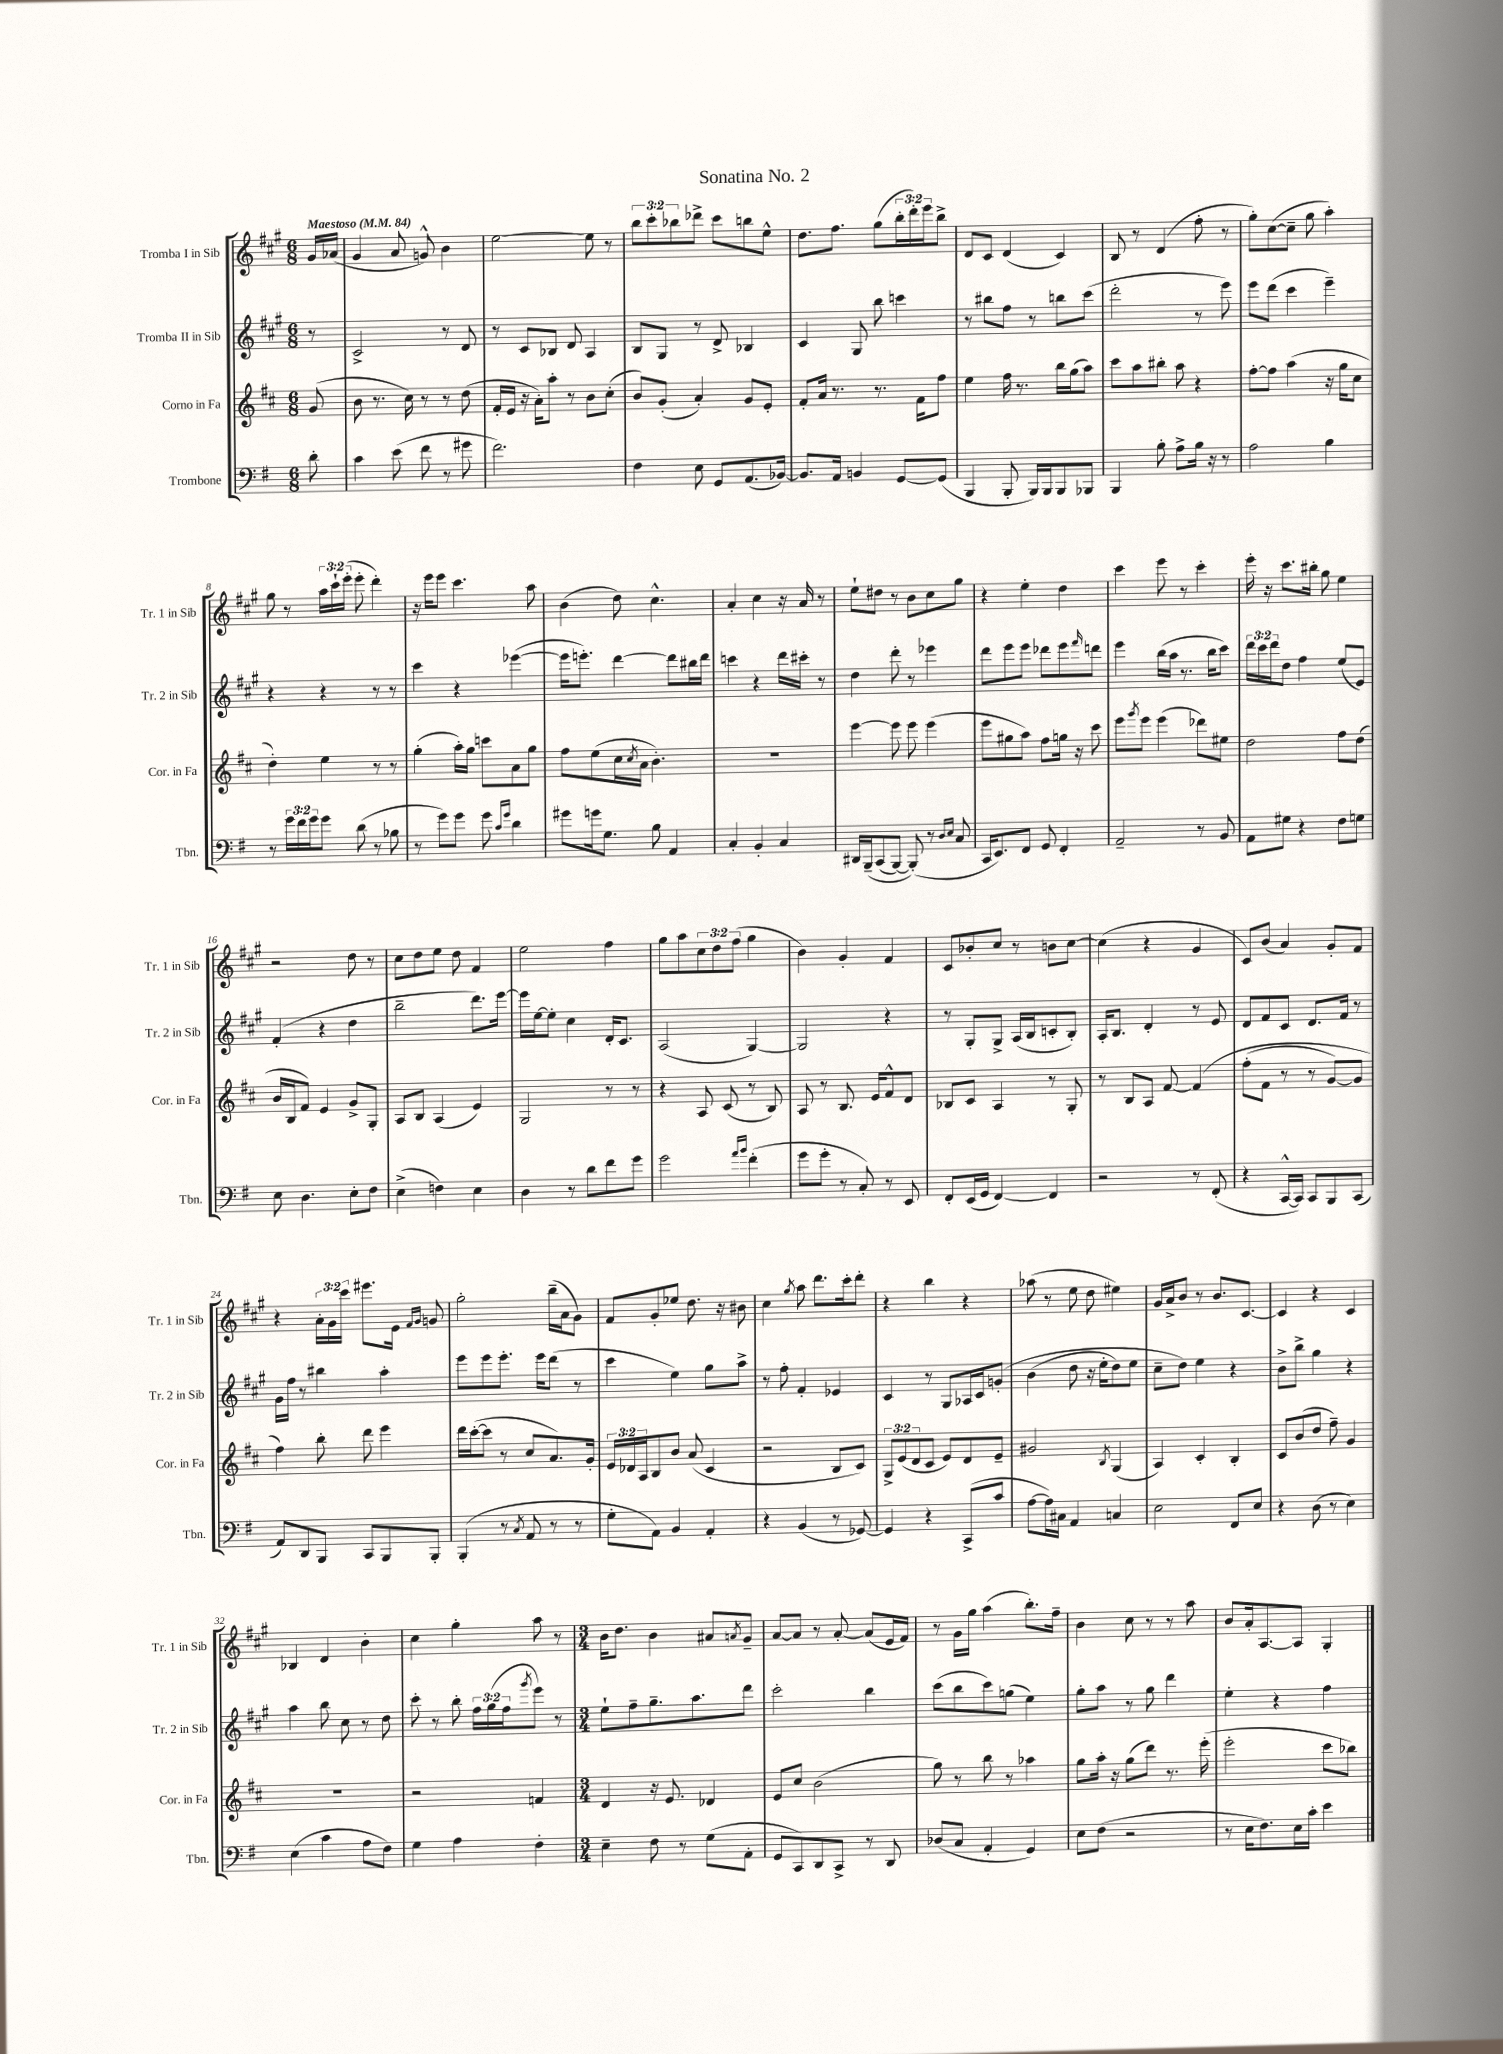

**kern	**kern	**kern	**kern
*staff4	*staff3	*staff2	*staff1
*clefF4	*clefG2	*clefG2	*clefG2
*k[f#]	*k[f#c#]	*k[f#c#g#]	*k[f#c#g#]
*M6/8	*M6/8	*M6/8	*M6/8
*MM84	*MM84	*MM84	*MM84
8d'\	(8g/	8r	16g#/LL
.	.	.	(16a-/JJ
=	=	=	=
4c\	8b\	2c#^/	4g#/
.	8.r	.	.
(8e\	.	.	8a/
.	16cc#\)	.	.
8f#\	8r	.	8g^^/)
8r	8r	8r	4b\
8g#\	(8dd\	8d/	.
=	=	=	=
2.f#\)	16f#'/LL	8r	[2ee\
.	16e/JJ	.	.
.	16r	8c#/L	.
.	16a'\LK)	.	.
.	8aa'\J	8B-/J	.
.	8r	8d/	.
.	8b\L	4A/	8ee\]
.	(8cc#'\J	.	8r
=	=	=	=
4F#\	8b/L)	8B/L	12bb\L
.	.	.	12ccc#'\
.	(8g'/J	8G#/J	.
.	.	.	12bb-\
8E\	4a'/)	8r	8ddd-^\J
8GG/L	.	8d^/	8ccc#\L
(8.AA/	8g/L	4B-/	8bb\
.	8e'/J	.	8ee^^\J
[16BB-/Jk)	.	.	.
=	=	=	=
8.BB-/]L	8f#'/L	4c#/	8.dd\L
.	16a/Jk	.	.
16AA/Jk	8.r	.	8.ff#\J
4BB/	.	8G#/	.
.	8.r	8bb\	(8gg#\L
[8GG/L	.	4ccc\	24bb'\L
.	.	.	24ddd'\)
.	16f#\LK	.	.
.	.	.	24eee\J
(8GG/]J	8ff#\J	.	8bb^\J
=	=	=	=
4BBB/	4ee\	8r	8d/L
.	.	8bb#\L	8c#/J
8BBB'/	16ff#\	8ff#\J	(4d/
.	8.r	.	.
16BBB/LL)	.	8r	.
16BBB/J	.	.	.
8BBB/	16bb\LL	8bb\L	4c#/)
.	(16gg\J	.	.
8BBB-/J	8aa\J)	(8ccc#\J	.
=	=	=	=
4BBB/	8ccc#\L	2ddd'\	8B/
.	8aa\	.	8r
8B'\	8bb#'\J	.	(4d/
8A^\L	8aa\	.	.
16B\Jk	4r	8r	8ff#'\
16r	.	.	.
8r	.	8eee\)	8r
=	=	=	=
2A\	[8ff#'\L	8eee\L	8gg#'\L)
.	8ff#\]J	(8ddd\J	([8cc#\
.	(4aa\	4ccc#\	8cc#~\]J
.	.	.	8gg#\
4B\	16r	4eee~\)	4aa'\)
.	16gg\LK	.	.
.	8cc#\J	.	.
=	=	=	=
8r	4dd'\)	4r	8gg#\
24g\LL	.	.	8r
24f#\	.	.	.
24g\J	.	.	.
8g\J	4ee\	4r	24aa\LL
.	.	.	24ccc#`\
.	.	.	(24eee'\JJ
(8d\	.	.	8eee'\
8r	8r	8r	4ddd'\)
8B-\	8r	8r	.
=	=	=	=
8r	(4gg'\	4ccc#\	16r
.	.	.	16eee\LK
8g\L)	.	.	8eee\J
8g\J	16aa'\LL)	4r	4.ccc#\
.	16gg\JJ	.	.
8g\	8ccc\L	.	.
16qqc/LL	.	.	.
16qqg/JJ	.	.	.
4d\	8a\	([4eee-\	.
.	8gg\J	.	8aa\
=	=	=	=
8g#\L	8ff#\L	16eee-\]LK	(4b\
.	.	8.eee'\J)	.
16g\k	(8ee\	.	.
8.G\J	.	.	.
.	16cc#\L	[4ddd\	8dd\)
.	8qcc#/	.	.
.	16a\JJ	.	.
8B\	4.b'\)	.	4.cc#^^\
4AA/	.	8ddd\]L	.
.	.	16bb#\L	.
.	.	16ddd\JJ	.
=	=	=	=
4C'/	2.r	4ccc\	4a'/
4BB'/	.	4r	4cc#\
4C/	.	16ddd\LL	16r
.	.	16ccc#'\JJ	16a/
.	.	8r	8r
=	=	=	=
16DD#/LL	[4eee\	4dd\	8ee`\L
&(16BBB~/J	.	.	.
(8CC/	.	.	8dd#\J
[8BBB/J)	8eee\]	8ddd'\	8r
(8BBB'/]&)	8eee\	8r	8b\L
8r	(4eee\	4eee-\	8cc#\
16qqD/LL	.	.	.
16qqE/JJ	.	.	.
8C/	.	.	8gg#\J
=	=	=	=
16CC/LK	8eee\L	8ddd\L	4r
8.EE/)	.	.	.
.	8gg#\	8eee\	.
8FF#/J	8aa\J)	8eee\J	4ee'\
8GG/	8ff#\L	8ddd-\L	.
4FF#'/	16gg\Jk	8eee\	4dd\
.	16r	.	.
.	.	16qqfff#/	.
.	8ccc#\	8ddd\J	.
=	=	=	=
2AA~/	8eee\L	4eee\	4ccc#\
.	8qggg/	.	.
.	8eee\J	.	.
.	(4eee\	(16bb\LL	8eee\
.	.	16aa\JJ	.
.	.	8.r	8r
8r	8ddd-\L)	.	4ccc#'\
.	.	16bb\LK	.
8BB/	8ee#\J	8ccc#\J)	.
=	=	=	=
8AA\L	2dd\	24ddd\LL	16eee'\
.	.	24ccc#\	.
.	.	.	16r
.	.	24ddd\J	.
8G#\J	.	8dd\J	8.ccc#\L
4r	.	4ff#\	.
.	.	.	16bb#'\Jk
.	.	.	8gg#\
8F#\L	8ff#\L	(8ee/L	4ee\
8G\J	(8dd\J	8e/J)	.
=	=	=	=
8E\	16b/LL	(4f#'/	2r
.	16B/J	.	.
4.D\	8f#/J)	.	.
.	4e/	4r	.
8E'\L	8g^/L	4dd\	8dd\
8F#\J	8G'/J	.	8r
=	=	=	=
(4E^\	8A/L	2bb~\	8cc#\L
.	8B/J	.	8dd\
4F\)	(4A/	.	8ee\J
.	.	.	8dd\
4E\	4e/)	8.ddd\L)	4f#/
.	.	[16eee\Jk	.
=	=	=	=
4D\	2G/	16eee\]LL	2ee\
.	.	[16ee\J	.
.	.	8ee'\]J	.
8r	.	4cc#\	.
8d\L	.	.	.
8f#\	8r	16d'/LK	4ff#\
.	.	8.c#/J	.
8g\J	8r	.	.
=	=	=	=
2g\	4r	(2A/	8gg#\L
.	.	.	8aa\
.	8A/	.	12cc#\
.	.	.	12dd\
.	(8c#/	.	.
.	.	.	(12ff#\J
16qqa/LL	.	.	.
16qqb/JJ	.	.	.
(4f#'\	8r	[4G#/)	4gg#\
.	8B/)	.	.
=	=	=	=
8g\L	8A/	2G#/]	4b\)
8g'\J	8r	.	.
8r	8.B/	.	4g#'/
8C'/)	.	.	.
.	16e/LK	.	.
8r	8f#^^/	4r	4f#/
8EE/	8d/J	.	.
=	=	=	=
8FF#'/L	8B-/L	8r	8c#/L
(16EE/L	8c#/J	8G#'/L	8b-'/
16GG/JJ	.	.	.
[4FF#/)	4A/	8G#^/J	8cc#/J
.	.	(16A/LL	8r
.	.	16B/J	.
4FF#/]	8r	8c'/	8b\L
.	8G'/	8B'/J)	[8cc#\J
=	=	=	=
2r	8r	16A'/LK	(4cc#\]
.	.	8.B/J	.
.	8B/L	.	.
.	8A/J	4d'/	4r
.	[8f#/	.	.
8r	&(4f#/]	8r	4g#/
(8FF#'/	.	8e/	.
=	=	=	=
4r	(8ff#'\L	8d/L	8c#/L)
.	8f#\J	8f#/	(8b/J
[16CC^^/LL	8r	8c#/J	4a/)
16CC/]JJ)	.	.	.
8CC/L	8r	8.d/L	.
8BBB/	[8g/L)	.	8g#'/L
.	.	16f#/Jk	.
(8CC/J	8g/]J	8r	8f#/J
=	=	=	=
8AA/L)	4ff#\&)	16g#\LL	4r
.	.	16ff#\JJ	.
8DD/	.	8r	.
8BBB/J	8bb'\	4bb#\	24a'\LL
.	.	.	24g#\
.	.	.	24ccc#\JJ
8CC/L	8ddd\	.	8.eee#\L
8BBB/	4eee\	4aa'\	.
.	.	.	16e\Jk
.	.	.	16qqf#/LL
.	.	.	16qqg#/JJ
8BBB'/J	.	.	8g/
=	=	=	=
(4BBB'/	16ddd\LL	8eee\L	2gg#'\
.	([16ccc#'\J	.	.
.	8ccc#\]J	8eee\	.
8r	8r	8.eee'\J	.
8qC/	.	.	.
8AA/	8cc#/L	.	.
.	.	16eee\LK	.
8r	8.a/)	(8ddd\J	(16bb~\LL
.	.	.	16a\J
8r	.	8r	8g#\J)
.	16g'/Jk	.	.
=	=	=	=
8G'\L	24e/LL	4ccc#\	8f#/L
.	24d-/	.	.
.	24A/J	.	.
8AA\J)	8B/	.	8g#'/
4BB/	8b/J	4ee\)	8ee-/J
.	(8a/	.	8.dd\
4AA'/	4c#/	8gg#\L	.
.	.	.	16r
.	.	8aa^\J	8b#\
=	=	=	=
4r	2r	8r	4cc#\
.	.	8ff#'\	.
.	.	.	8qgg#/
(4BB/	.	4f#'/	8aa\
.	.	.	8.ddd\L
8r	8B/L	4e-/	.
.	.	.	16ccc#'\k
[8GG-/)	8c#/J)	.	8ddd'\J
=	=	=	=
4GG-/]	12G^/L	4c#/	4r
.	(12e/	.	.
.	12d/	.	.
4r	8c#/J	8r	4bb\
.	8e/L)	8G#/L	.
(8CC^/L	8d/	16A-/L	4r
.	.	16c#/J	.
8c/J	8e~/J	&(8g'/J	.
=	=	=	=
[8A\L	2g#/	(4b\	(8aa-\
16A\]L)	.	.	8r
16C#\JJ	.	.	.
4AA/	.	8dd\	8ee\
.	.	16r	8dd\
.	.	16ee'\LK	.
.	8qB/	.	.
4C/	(4G/	8dd\)	4ee#\)
.	.	8ee\J	.
=	=	=	=
2E\	4A/)	8cc#~\L	16g#/LL
.	.	.	16a^/J
.	.	8dd\J&)	8b/J
.	4c#'/	4ee\	8r
.	.	.	8.b/L
8FF#/L	4B'/	4r	.
.	.	.	[8.c#/J
8E/J	.	.	.
=	=	=	=
4r	8c#/L	8b^\L	4c#/]
.	(8b/	8bb^\J	.
(8D\	8dd/J	4gg#\	4r
8r	8ff#~\)	.	.
4E\)	4g/	4r	4c#/
=	=	=	=
(4E\	2.r	4aa\	4B-/
4c\	.	8bb\	4d/
.	.	8cc#\	.
8A\L	.	8r	4b'\
8F#\J)	.	8dd\	.
=	=	=	=
4G\	2r	8ccc#'\	4cc#\
.	.	8r	.
4A\	.	8bb'\	4gg#'\
.	.	24ff#\LL	.
.	.	(24gg#\	.
.	.	24ff#\J	.
.	.	8qggg#/	.
4F#'\	4f/	8eee\J)	8aa\
.	.	8r	8r
=	=	=	=
*M3/4	*M3/4	*M3/4	*M3/4
4E~\	4d/	8ee`\L	16b\LK
.	.	.	8.dd\J
.	.	8ff#~\	.
8F#\	16r	8.gg#~\	4b\
.	8.e/	.	.
8r	.	.	.
.	.	8.aa\	.
(8G\L	4d-/	.	8a#/L
.	.	.	8qa/
8AA'\J	.	8ddd\J	8g#~/J
=	=	=	=
8GG/L	8e/L	2ccc#'\	[8a/L
8CC/)	8cc#/J	.	8a/]J
8DD/	(2b\	.	8r
8CC^/J	.	.	[8a'/
8r	.	4bb\	(8a/]L
8DD/	.	.	16e/L
.	.	.	16f#/JJ)
=	=	=	=
(8D-/L	8gg\)	(8ccc#\L	8r
8C/J	8r	8bb\	16g#\LL
.	.	.	16gg#\JJ
4AA'/	8bb\	8ccc#\)	(4aa\
.	8r	(8gg\J	.
4GG/)	4aa-\	4ee\)	8.bb'\L)
.	.	.	16ff#~\Jk
=	=	=	=
8E\L	8gg\L	8gg#'\L	4b\
(8F#\J	16aa'\Jk	8aa\J	.
.	16r	.	.
2r	(8gg\L	8r	8cc#\
.	8ddd\J)	8gg#\	8r
.	8.r	4ddd\	8r
.	.	.	8aa\
.	(16eee'\	.	.
=	=	=	=
8r	2eee'\	4ee'\	8b/L
16E\LK	.	.	16a'/k
8.F#\)	.	.	[8.A/
.	.	4r	.
16E\L	.	.	8A/]J
16c'\JJ	.	.	.
4e\	8ccc#\L	4ff#\	4G#'/
.	8bb-\J)	.	.
==	==	==	==
*-	*-	*-	*-
